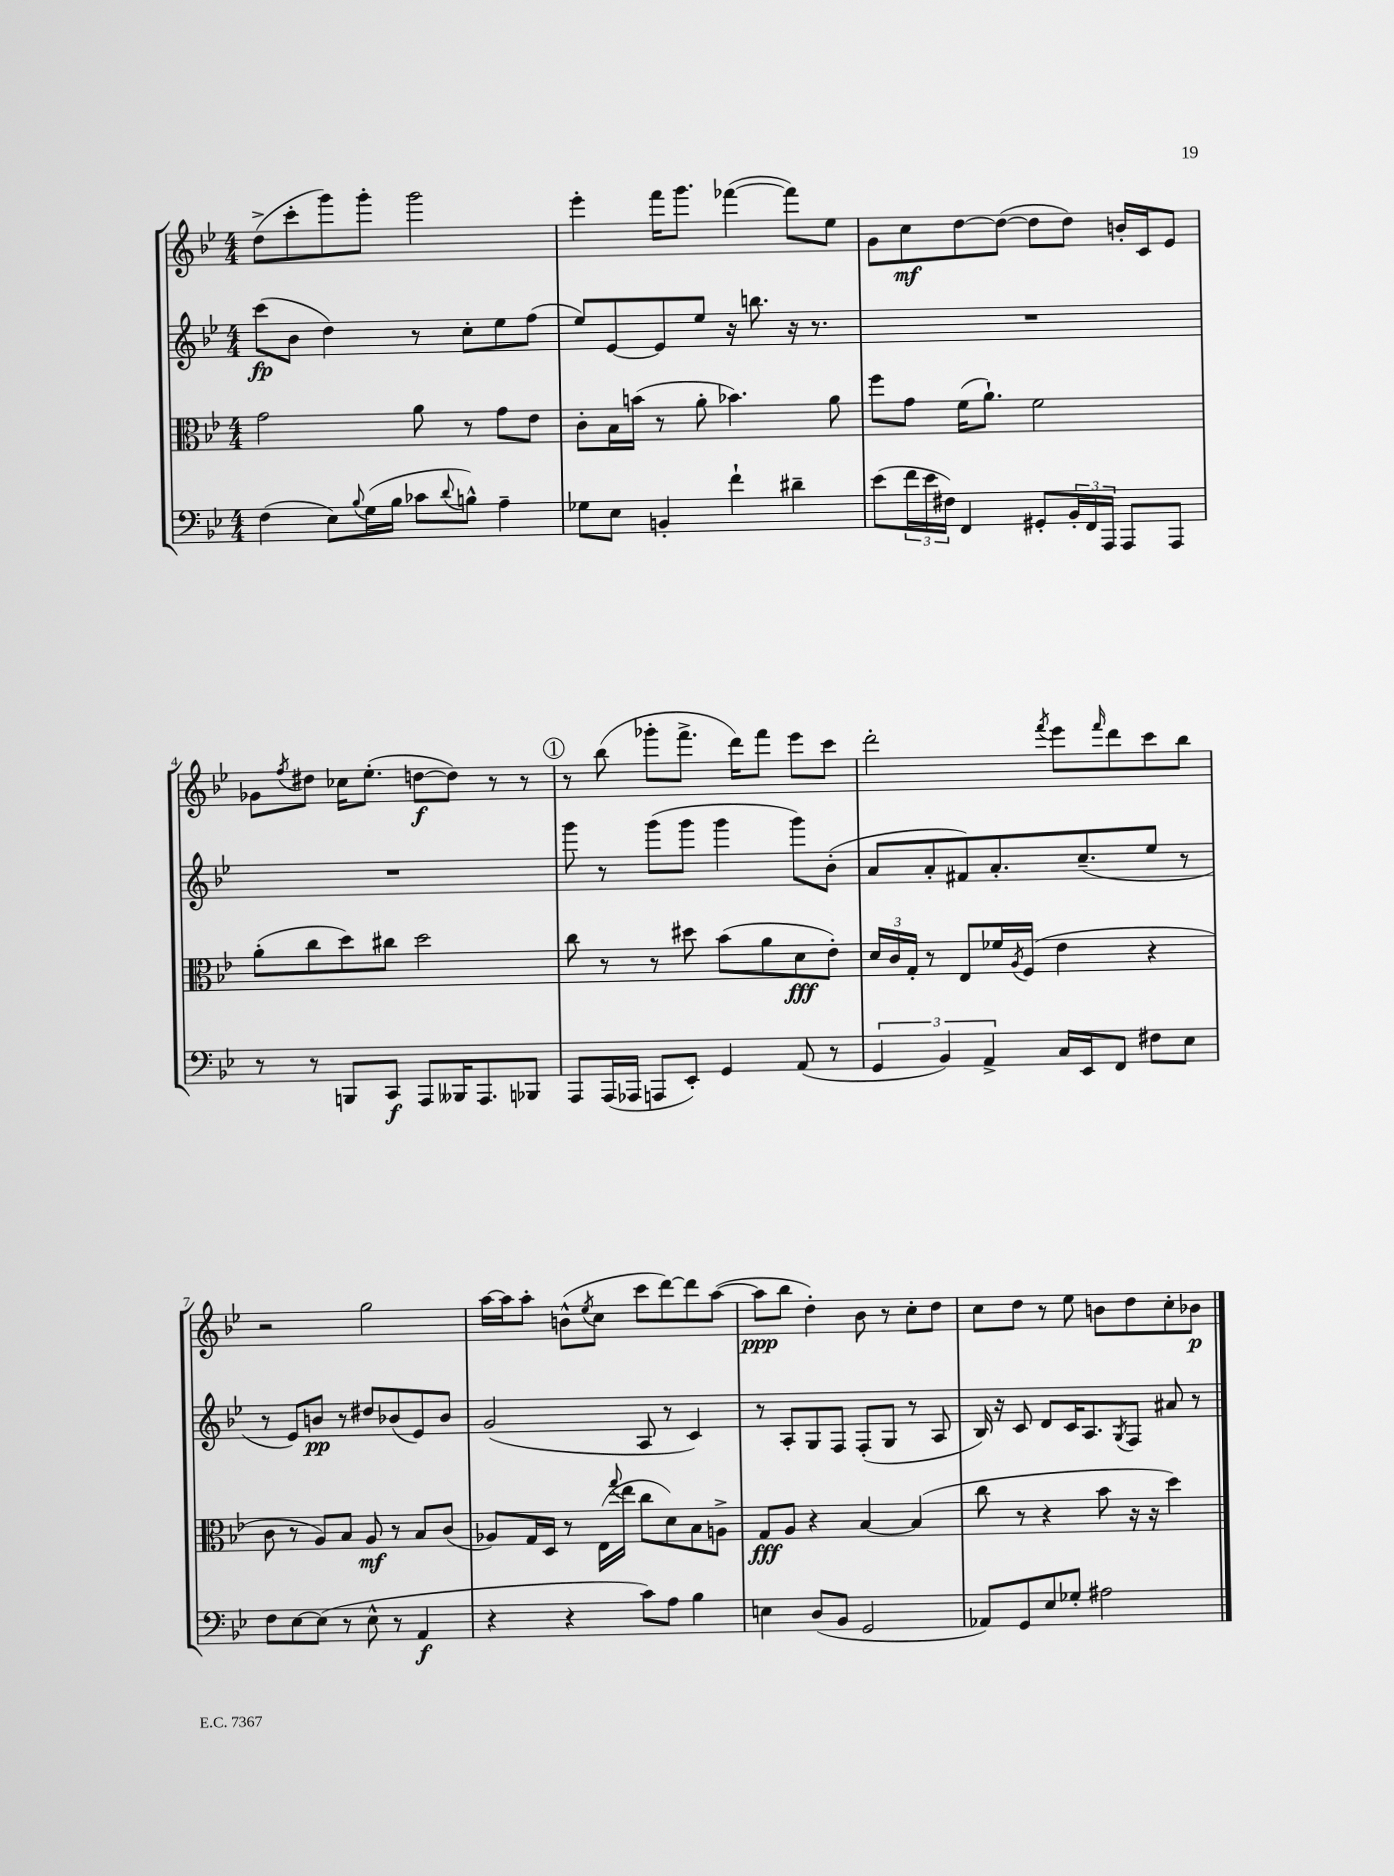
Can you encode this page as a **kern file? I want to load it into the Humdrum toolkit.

**kern	**dynam	**kern	**dynam	**kern	**dynam	**kern	**dynam
*part4	*part4	*part3	*part3	*part2	*part2	*part1	*part1
*staff4	*staff4	*staff3	*staff3	*staff2	*staff2	*staff1	*staff1
*clefF4	*	*clefC3	*	*clefG2	*	*clefG2	*
*k[b-e-]	*	*k[b-e-]	*	*k[b-e-]	*	*k[b-e-]	*
*M4/4	*	*M4/4	*	*M4/4	*	*M4/4	*
=1	=1	=1	=1	=1	=1	=1	=1
(4F\	.	2g\	.	(8ccc\L	fp	(8dd^\L	.
.	.	.	.	8b-\J	.	8ccc'\	.
8E-\L)	.	.	.	4dd\)	.	8ggg\)	.
8qqB-/	.	.	.	.	.	.	.
(16G\L	.	.	.	.	.	8ggg'\J	.
16B-\JJ	.	.	.	.	.	.	.
8c-X\L	.	8a\	.	8r	.	2ggg\	.
8qqd/	.	.	.	.	.	.	.
8Bn^^\J)	.	8r	.	8cc'\L	.	.	.
4A~\	.	8g\L	.	8ee-\	.	.	.
.	.	8e-\J	.	(8ff\J	.	.	.
=2	=2	=2	=2	=2	=2	=2	=2
8G-X\L	.	8c'\L	.	8ee-/L)	.	4eee-'\	.
8E-\J	.	16B-\L	.	[8e-/	.	.	.
.	.	(16bn\JJ	.	.	.	.	.
4BBn'/	.	8r	.	8e-/]	.	16fff\KL	.
.	.	.	.	.	.	8.ggg\J	.
.	.	8a'\	.	8ee-/J	.	.	.
4f`\	.	4.b-X\)	.	16r	.	([4fff-X\	.
.	.	.	.	8.bbn\	.	.	.
4d#X~\	.	.	.	16r	.	8fff-\L])	.
.	.	.	.	8.r	.	.	.
.	.	8a\	.	.	.	8ee-\J	.
=3	=3	=3	=3	=3	=3	=3	=3
(8e-\L	.	8ff\L	.	1r	.	8g\L	.
24f\L	.	8g\J	.	.	.	8cc\	mf
24e-\	.	.	.	.	.	.	.
24F#X\JJ)	.	.	.	.	.	.	.
4FF/	.	(16f\KL	.	.	.	[8dd\	.
.	.	8.a`\J)	.	.	.	.	.
.	.	.	.	.	.	(8dd\J_	.
8GG#X'/L	.	2f\	.	.	.	8dd\L]	.
24BB-'/L	.	.	.	.	.	8dd\J)	.
24FF/	.	.	.	.	.	.	.
24AAA/JJ	.	.	.	.	.	.	.
8AAA/L	.	.	.	.	.	16bn'/LL	.
.	.	.	.	.	.	16c/J	.
8AAA/J	.	.	.	.	.	8e-/J	.
!!LO:LB:g=z
=4	=4	=4	=4	=4	=4	=4	=4
8r	.	(8a'\L	.	1r	.	8g-X\L	.
.	.	.	.	.	.	8qff/	.
8r	.	8cc\	.	.	.	8dd#X\J	.
8BBBn/L	.	8dd\)	.	.	.	16cc-X\KL	.
.	.	.	.	.	.	(8.ee-'\J	.
8CC/J	f	8cc#X\J	.	.	.	.	.
8AAA/L	.	2dd\	.	.	.	[8ddn\L	f
16BBB--X/K	.	.	.	.	.	8dd\J])	.
8.AAA/	.	.	.	.	.	.	.
.	.	.	.	.	.	8r	.
8BBB-X/J	.	.	.	.	.	8r	.
!!LO:REH:place=s1:t=1
=5	=5	=5	=5	=5	=5	=5	=5
8AAA/L	.	8cc\	.	8ggg\	.	8r	.
(16AAA/L	.	8r	.	8r	.	(8bb-\	.
16AAA-X/JJ	.	.	.	.	.	.	.
8AAAn/L	.	8r	.	(8ggg\L	.	8ggg-X'\L	.
8EE-'/J)	.	8dd#X\	.	8ggg\J	.	8.fff^\J	.
4GG/	.	(8b-\L	.	4ggg\	.	.	.
.	.	.	.	.	.	16ddd\KL)	.
.	.	8a\	.	.	.	8fff\J	.
(8AA/	.	8d\	fff	8ggg\L)	.	8eee-\L	.
8r	.	8e-'\J)	.	(8b-'\J	.	8ccc\J	.
=6	=6	=6	=6	=6	=6	=6	=6
6GG/	.	24d/LL	.	8a/L	.	2ddd'\	.
.	.	24c/	.	.	.	.	.
.	.	24G'/JJ	.	.	.	.	.
.	.	8r	.	8a'/	.	.	.
6BB-/)	.	.	.	.	.	.	.
.	.	8E-/L	.	8f#X/)	.	.	.
6AA^/	.	.	.	.	.	.	.
.	.	16f-X/L	.	8.a'/	.	.	.
.	.	8qA/	.	.	.	.	.
.	.	(16F/JJ	.	.	.	.	.
.	.	.	.	.	.	8qfff/	.
16C/LL	.	4e-\	.	.	.	8eee-\L	.
16EE-/J	.	.	.	(8.cc~/	.	.	.
.	.	.	.	.	.	16qqfff/	.
8FF/J	.	.	.	.	.	8ddd\	.
8F#X\L	.	4r	.	8ee-/J	.	8ccc\	.
8E-\J	.	.	.	8r	.	8bb-\J	.
!!LO:LB:g=z
=7	=7	=7	=7	=7	=7	=7	=7
8F\L	.	8c\	.	8r	.	2r	.
[8E-\	.	8r	.	8e-/L)	.	.	.
(8E-\J]	.	8A/L)	.	8bn/J	pp	.	.
8r	.	8B-/J	.	8r	.	.	.
8E-^^\	.	8A/	mf	8dd#X/L	.	2gg\	.
8r	.	8r	.	(8b-X/	.	.	.
4AA/	f	8B-/L	.	8e-/)	.	.	.
.	.	(8c/J	.	8b-/J	.	.	.
=8	=8	=8	=8	=8	=8	=8	=8
4r	.	8A-X/L)	.	(2g/	.	[16aa\LL	.
.	.	.	.	.	.	16aa\J]	.
.	.	16G/L	.	.	.	8aa'\J	.
.	.	16D/JJ	.	.	.	.	.
4r	.	8r	.	.	.	(8bn^^\L	.
.	.	.	.	.	.	8qee-/	.
.	.	(16E-\LL	.	.	.	8cc\J	.
.	.	8qqgg/	.	.	.	.	.
.	.	16ee-\JJ	.	.	.	.	.
8c\L)	.	8cc\L	.	8A/	.	8ccc\L	.
8A\J	.	8d\)	.	8r	.	[8ddd\)	.
4B-\	.	8B-\	.	4c/)	.	8ddd\]	.
.	.	8An^\J	.	.	.	([8aa\J	.
=9	=9	=9	=9	=9	=9	=9	=9
4En\	.	8G/L	fff	8r	.	8aa\L]	ppp
.	.	8A/J	.	8A'/L	.	8bb-\J	.
(8D/L	.	4r	.	8G/	.	4dd'\)	.
8BB-/J	.	.	.	8F/J	.	.	.
2GG/	.	[4B-/	.	(8F'/L	.	8b-\	.
.	.	.	.	8G/J	.	8r	.
.	.	(4B-/]	.	8r	.	8cc'\L	.
.	.	.	.	8A/	.	8dd\J	.
=10	=10	=10	=10	=10	=10	=10	=10
8AA-X/L)	.	8cc\	.	16B-/)	.	8cc\L	.
.	.	.	.	16r	.	.	.
8GG/	.	8r	.	8c/	.	8dd\J	.
8E-/	.	4r	.	8d/L	.	8r	.
8G-X'/J	.	.	.	16c/K	.	8ee-\	.
.	.	.	.	8.A/	.	.	.
2A#X\	.	8b-\	.	.	.	8bn\L	.
.	.	.	.	8qG/	.	.	.
.	.	16r	.	8F/J	.	8dd\	.
.	.	16r	.	.	.	.	.
.	.	4dd\)	.	8a#X/	.	8cc'\	.
.	.	.	.	8r	.	8b-X\J	p
==	==	==	==	==	==	==	==
*-	*-	*-	*-	*-	*-	*-	*-
